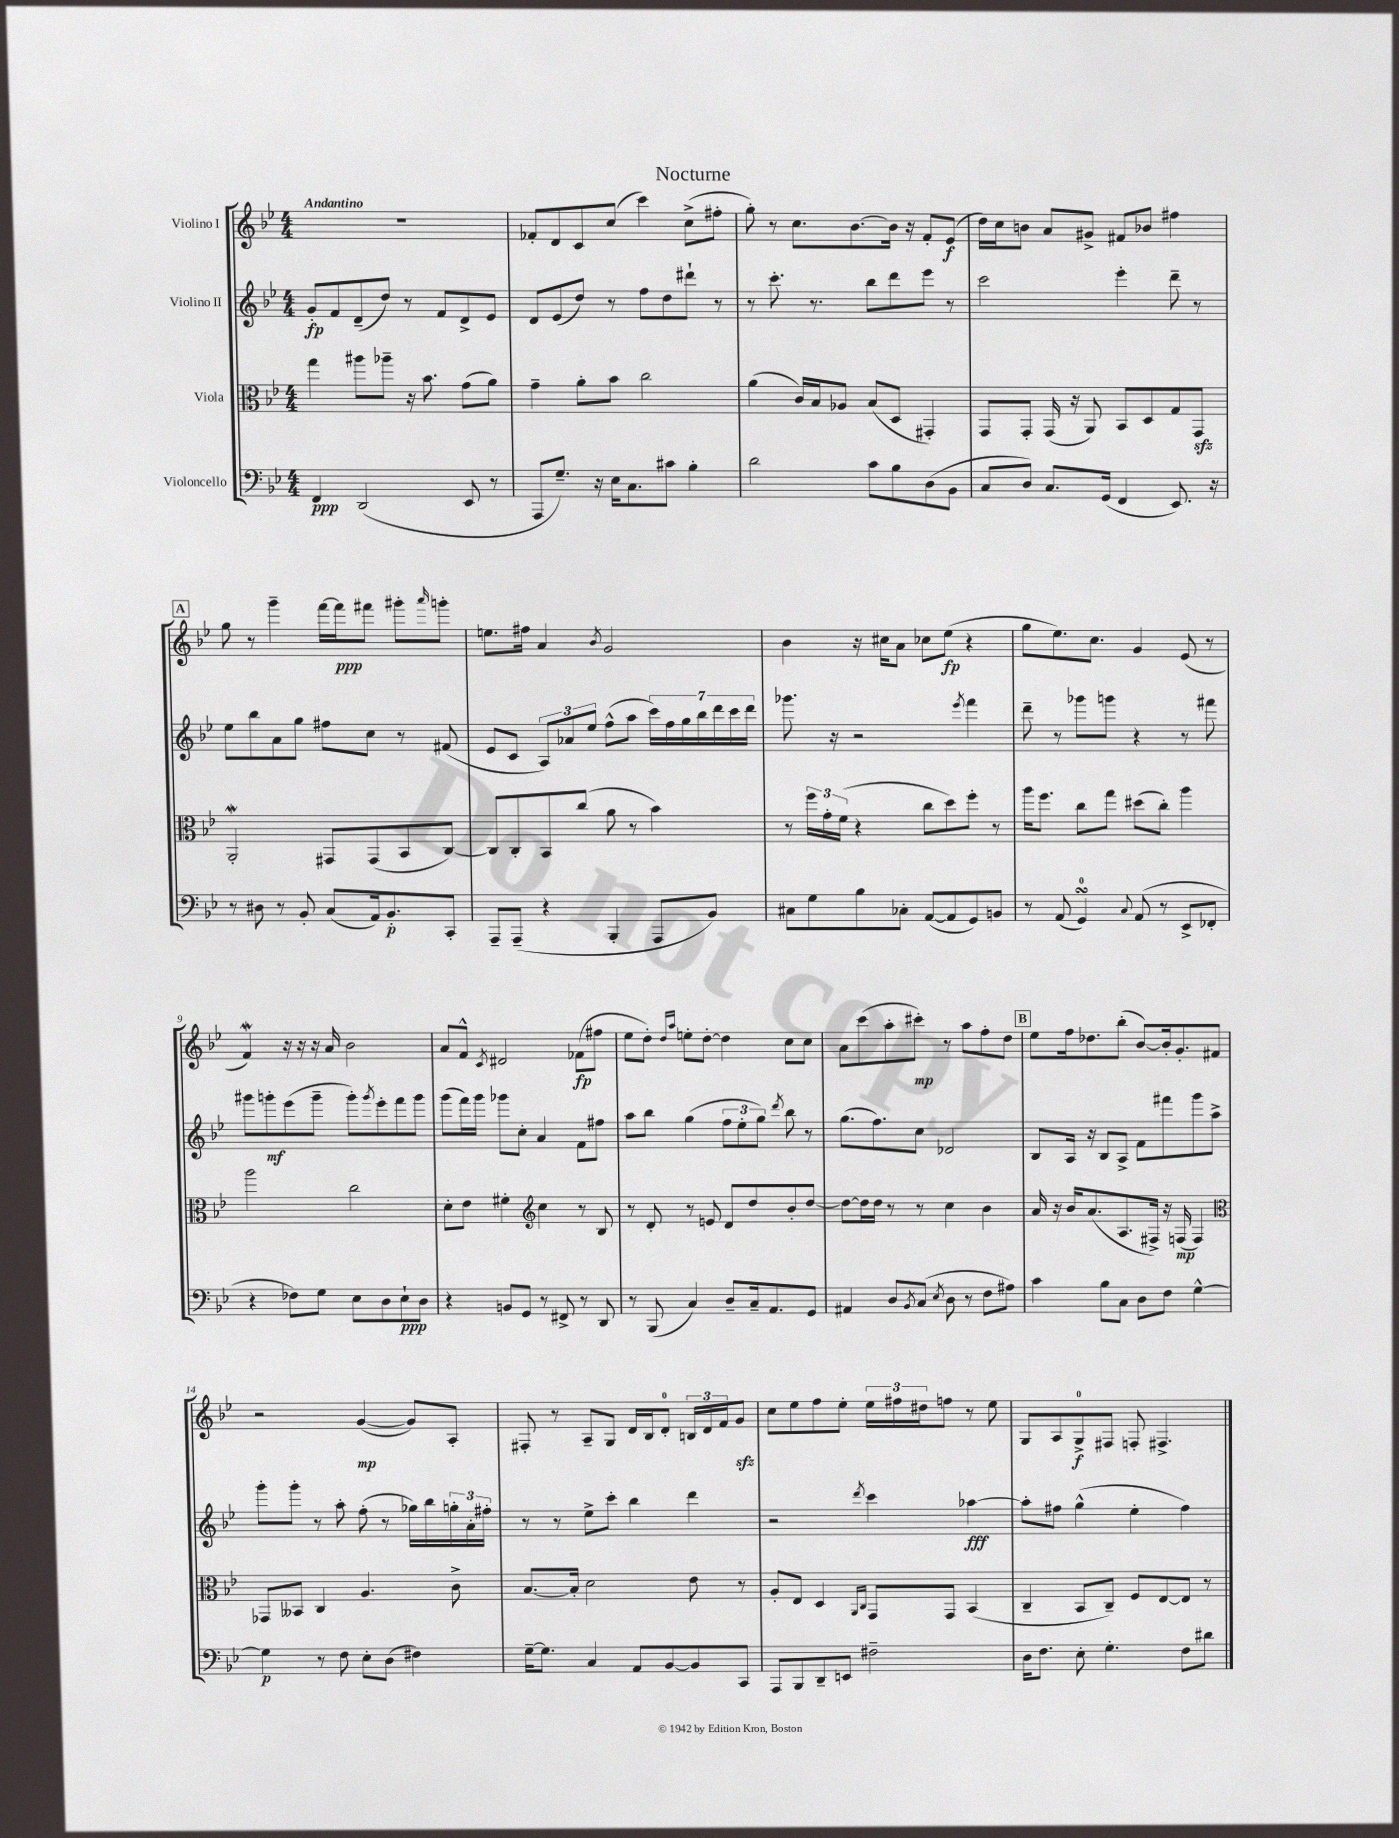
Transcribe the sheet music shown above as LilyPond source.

\header { title = "Nocturne" }
<<
\new StaffGroup <<
\new Staff = "s0" \with { instrumentName = "Violino I" } {
    \clef treble \key bes \major \numericTimeSignature \time 4/4 \tempo "Andantino"
    R1 |
    fes'8-. d'8 c'8 c''8( c'''4) c''8->( fis''8-. |
    g''8-.) r8 c''8. bes'8.~ bes'16 r16 f'8-. ees'8\f( |
    d''16) c''16 b'8 a'8 gis'8-> fis'8 bes'8 fis''4 |
    \mark \markup { \box "A" } g''8 r8 g'''4-- f'''16~ f'''16\ppp fis'''8 gis'''8-. \grace { a'''16 } g'''8-. |
    e''8. fis''16 a'4 \acciaccatura { bes'8 } g'2 |
    bes'4 r16 cis''16 a'8 ces''8 ees''8\fp( r4 |
    g''8 ees''8.) c''8. g'4 ees'8( r8 |
    f'4\mordent) r16 r16 r16 a'16 bes'2 |
    a'8 f'8-^ \acciaccatura { c'8 } dis'2 fes'8\fp( fis''8 |
    ees''8 d''8-.) \grace { d''16 a''16 } e''8-. d''8~-. d''4 c''8 c''8 |
    a'8 c'''8( a''8-. cis'''8-.\mp) r8 a''8 f''8-. d''8 |
    \mark \markup { \box "B" } ees''8 f''16 des''8. bes''8-.( bes'8~) bes'16-. g'8.-. fis'8 |
    r2 g'4~\mp( g'8) a8-. |
    fis8-. r8 a8-- g8 d'16 bes16 d'8-0-. \tuplet 3/2 { b16 d'16 f'16 } g'8\sfz |
    c''8 ees''8 f''8 ees''8-. \tuplet 3/2 { ees''16 fis''16 dis''16 } f''8 r8 ees''8 |
    g8 a8 g8-0->\f fis8 f8-. fis4.-> \bar "|." |
}
\new Staff = "s1" \with { instrumentName = "Violino II" } {
    \clef treble \key bes \major \numericTimeSignature \time 4/4
    g'8-.\fp f'8 d'8--( d''8) r8 f'8 d'8-> ees'8 |
    d'8 ees'8( d''8) r8 f''8 d''8 dis'''8-! r8 |
    r8 c'''8.-. r8. bes''8 d'''8 ees'''8 r8 |
    c'''2 ees'''4-. d'''8-- r8 |
    \mark \markup { \box "A" } ees''8 bes''8 a'8 g''8 fis''8 c''8 r8 fis'8( |
    ees'8 c'8 \tuplet 3/2 { a8) aes'8 ees''8 } f''8-^( a''8 \tuplet 7/4 { c'''16) f''16 g''16 bes''16 d'''16 c'''16 d'''16 } |
    ges'''8. r16 r2 \acciaccatura { ees'''8 } f'''4 |
    d'''8-- r8 ges'''8 g'''8 r4 r8 fis'''8 |
    gis'''8 g'''8-.\mf ees'''8( g'''8-- g'''8-.) \acciaccatura { g'''8 } ees'''8-. f'''8 g'''8 |
    g'''8( f'''16) g'''16 ges'''8 c''8-. a'4 f'8 fis''8 |
    a''8 bes''8 g''4( \tuplet 3/2 { f''8 ees''8-. g''8) } \acciaccatura { d'''8 } bes''8 r8 |
    g''8.( f''8.) c''8 des'2 |
    \mark \markup { \box "B" } bes8 a16 r16 bes8 a8-> f'8 fis'''8 g'''8 a''8-> |
    g'''8-. g'''8-. r8 a''8-. f''8-.( r8 ges''16) bes''16 \tuplet 3/2 { g''16-. a'16-. fis''16-. } |
    r8 r8 ees''8-> c'''8-. bes''4 d'''4 |
    r2 \acciaccatura { d'''8 } c'''4 aes''4~\fff |
    aes''8-. fis''8 g''4-^( ees''4-. fis''4) \bar "|." |
}
\new Staff = "s2" \with { instrumentName = "Viola" } {
    \clef alto \key bes \major \numericTimeSignature \time 4/4
    g''4 ais''8 aes''8-- r16 bes'8. g'8( a'8) |
    g'4-- a'8-. bes'8 c''2 |
    a'4( c'16) bes16 aes8 bes8( d8 gis,4-.) |
    g,8 g,8-. g,16( r16 a,8) bes,8 d8 g8 g,8\sfz |
    \mark \markup { \box "A" } a,2-.\mordent gis,8 gis,8( bes,8 c8~) |
    c8 c8-. bes,8 c''8( a'8 r8 bes'4) |
    r8 \tuplet 3/2 { f''16 g'16-. f'16( } r4 c''8 d''8) f''8-. r8 |
    a''16 f''8. c''8 g''8 dis''8( c''8-.) a''4 |
    a''2 c''2 |
    d'8-. ees'8 fis'4-. \clef treble c''4 r8 bes8 |
    r8 d'8-. r8 e'8 d'8 d''8 bes'8-. d''8~ |
    d''8~ d''16 d''16 r8 r8 c''4 bes'4 |
    \mark \markup { \box "B" } a'16 r16 bes'16 a'8.( a8. fis16->) r16 f16\mp( f4) |
    \clef alto ges,8 beses,8 c4 a4. c'8-> |
    bes8.~ bes16-. d'2 ees'8 r8 |
    a8-. ees8 d4 \grace { a,16 c16 } g,8 g,8 bes,4( |
    c4-- bes,8 c8--) f8 ees8~ ees8 r8 \bar "|." |
}
\new Staff = "s3" \with { instrumentName = "Violoncello" } {
    \clef bass \key bes \major \numericTimeSignature \time 4/4
    f,4\ppp d,2( ees,8 r8 |
    a,,8 g8.--) r16 ees16 c8. cis'8 bes4-. |
    d'2 c'8 bes8 d8( bes,8 |
    c8 d8) c8. g,16( f,4 ees,8.) r16 |
    \mark \markup { \box "A" } r8 dis8 r8 bes,8-. c8( a,16) bes,8.-.\p c,8-. |
    a,,8-- a,,8--( r4 bes,,4-. a,,8 bes,8) |
    cis8 g8 bes8 ces8-. a,8~( a,8 g,8) b,8 |
    r8 a,8( g,4-0\turn) \appoggiatura { c8 } a,8( r8 ees,8-> fes,8-. |
    r4 fes8) g8 ees8 d8 ees8-!\ppp d8 |
    r4 b,8 g,8 r8 fis,8-> r8 d,8 |
    r8 bes,,8( c4) d8-- c16-- a,8. g,8 |
    ais,4 d8 \acciaccatura { bes,8 } c8( \acciaccatura { ees8 } d8 r8 f8 ais8) |
    \mark \markup { \box "B" } c'4 bes8 c8 d8 f8 g4~-^ |
    g4\p r8 f8 ees8-. d8( fis4) |
    g16~-- g8. c4 a,8 bes,8~ bes,8 c,8 |
    a,,8 bes,,8 d,8-- e,8 fis2-- |
    d16 f8. ees8-. g4.-. f8 dis'8 \bar "|." |
}
>>
>>
